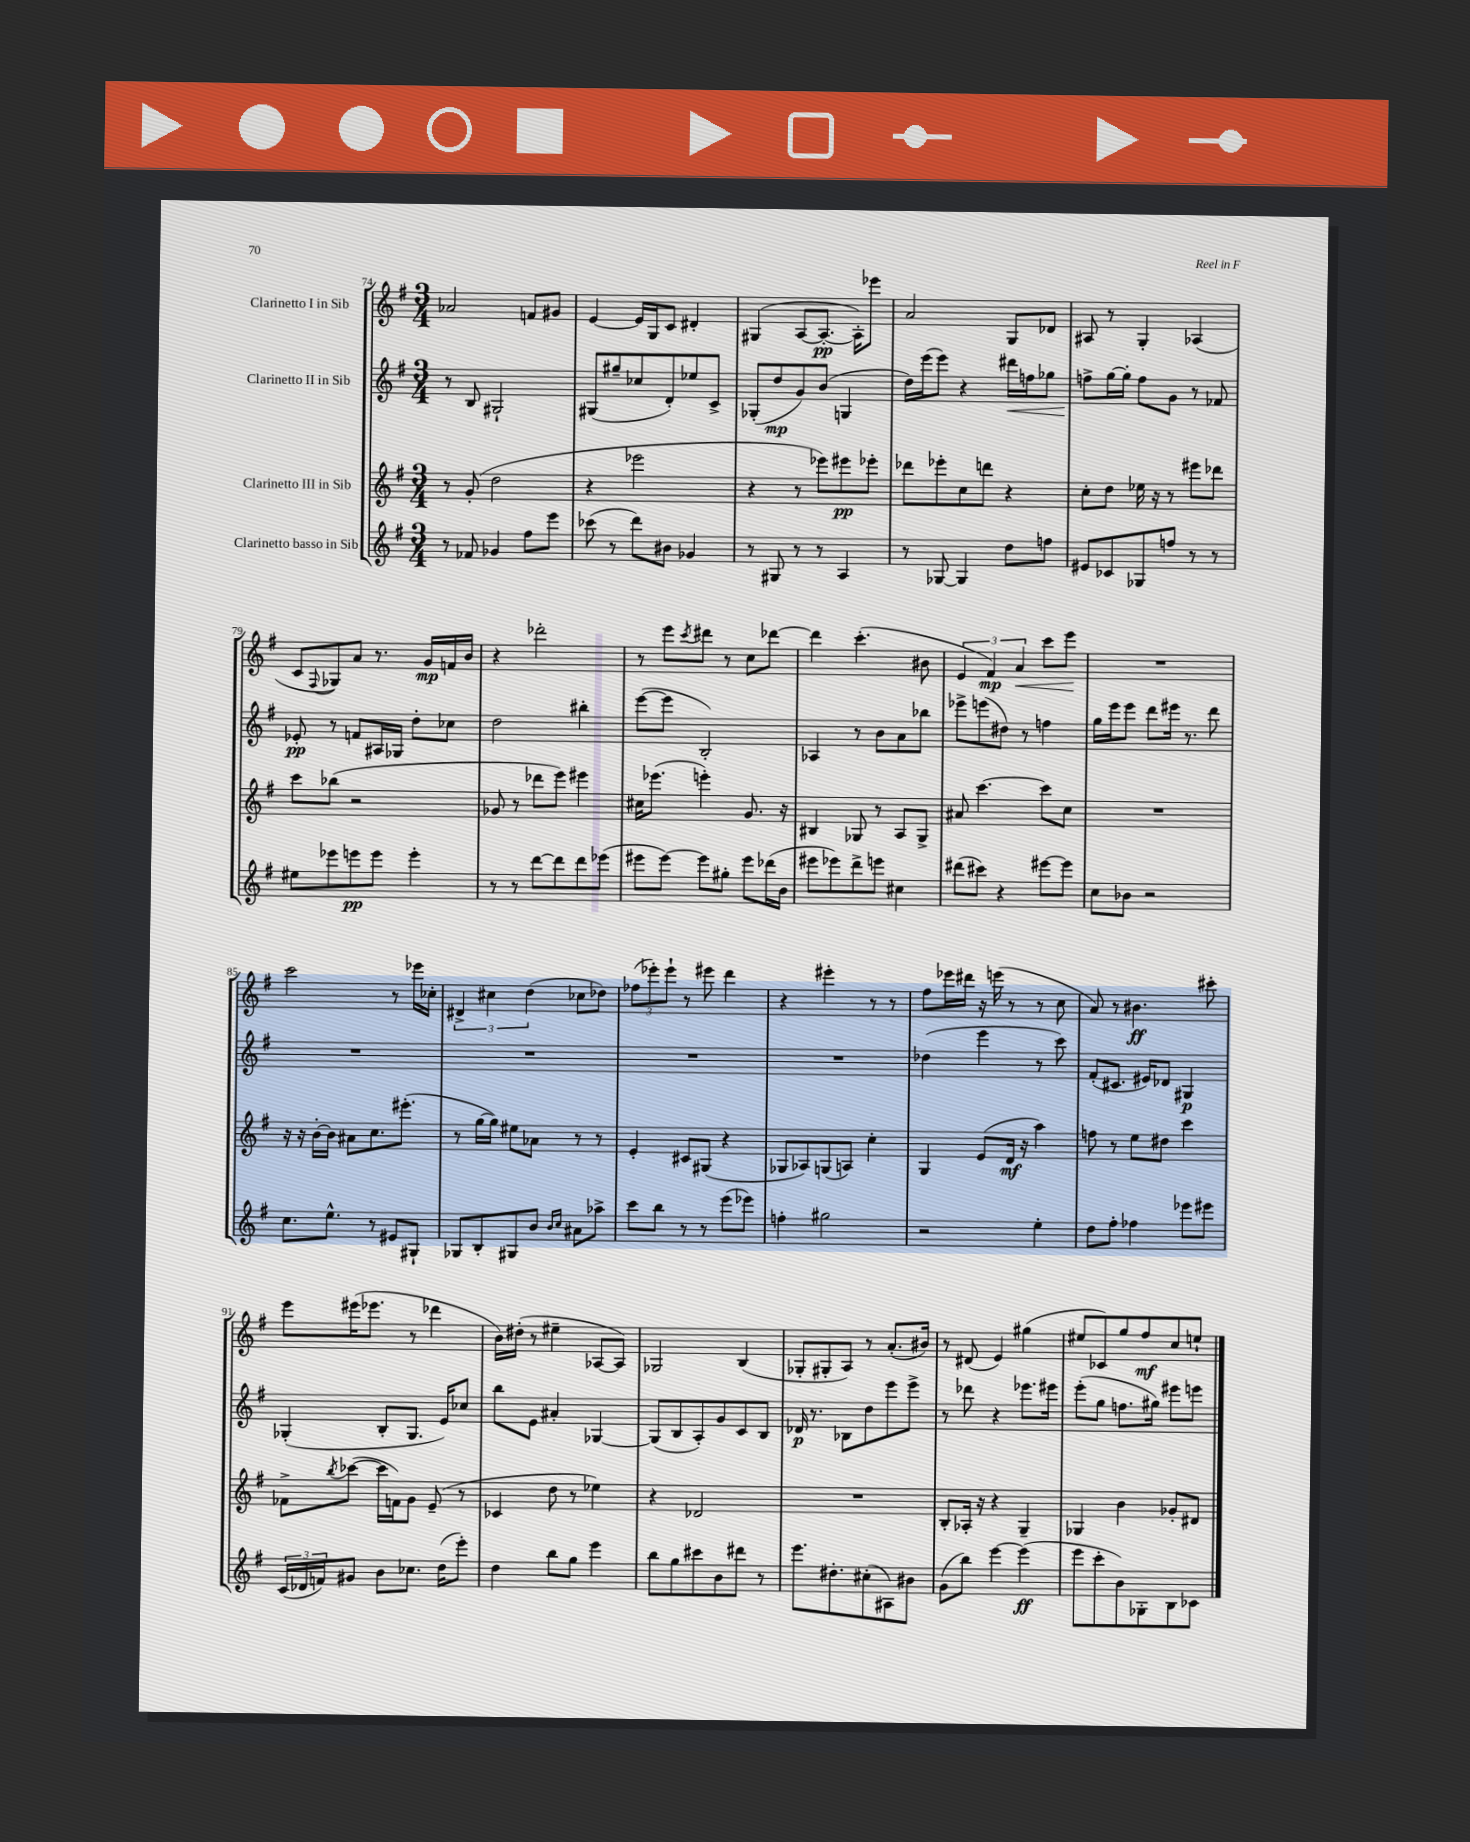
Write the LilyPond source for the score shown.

<<
\new StaffGroup <<
\new Staff = "s0" \with { instrumentName = "Clarinetto I in Sib" } {
    \clef treble \key g \major \numericTimeSignature \time 3/4
    aes'2 f'8 gis'8 |
    e'4~ e'16 g16 c'8 dis'4-. |
    gis4( a8~ a8.~-.\pp a16-.) ees'''8 |
    a'2 g8 des'8 |
    ais8 r8 g4-. aes4( |
    c'8 \appoggiatura { fis8 } ges8) a'8 r8. g'16\mp f'16 b'16 |
    r4 des'''2-. |
    r8 e'''8 \acciaccatura { c'''8 } dis'''8 r8 c''8 des'''8~ |
    des'''4 c'''4.-.( bis'8 |
    \tuplet 3/2 { e'4 fis'4\mp) a'4\< } c'''8 e'''8\! |
    R2. |
    c'''2 r8 ees'''16 ces''16-. |
    \tuplet 3/2 { dis'4-> cis''4 d''4( } ces''8 des''8) |
    \tuplet 3/2 { fes''8( ees'''8-.) ees'''8-! } r8 eis'''8 d'''4 |
    r4 eis'''4-. r8 r8 |
    fis''8 ees'''16 dis'''16 r16 e'''16( r8 r8 c''8 |
    a'8) r8 bis'4.\ff cis'''8-. |
    e'''8 eis'''16( ees'''8. r8 des'''4 |
    b'16) dis''16-.( r8 eis''4-- aes8~ aes8) |
    ges2 b4( |
    ges8-. gis8-. a8) r8 a'8.-.( bis'16) |
    r8 dis'8( e'4) gis''4( |
    eis''8 ces'8) g''8 fis''8\mf c''8 e''8-! \bar "|." |
}
\new Staff = "s1" \with { instrumentName = "Clarinetto II in Sib" } {
    \clef treble \key g \major \numericTimeSignature \time 3/4
    r8 b8 gis2-! |
    gis8( gis''8-- ces''8 d'8-.) ees''8 c'8-> |
    ges8-.( d''8\mp g'8) b'8( g4 |
    d''16) e'''16( e'''8) r4 dis'''16\< f''16 ges''8 |
    f''8->\! g''16~ g''16-. f''8 g'8 r8 fes'8 |
    ees'8-.\pp r8 f'8 ais16 ges16 d''8-. ces''8 |
    d''2 bis''4-. |
    e'''8~( e'''8 b2-.) |
    aes4 r8 b'8 a'8 bes''8 |
    ees'''8-> e'''8( dis''8) r8 f''4 |
    g''16 e'''16 e'''8 d'''8 eis'''16 r8. d'''8 |
    R2. |
    R2. |
    R2. |
    R2. |
    des''4( e'''4 r8 c'''8) |
    fis'8-.( cis'8. eis'16) des'8 gis4\p |
    ges4-.( b8-. ges8. e'16) ces''8 |
    b''8 e'8 ais'4-. ges4~ |
    ges8( b8 a8-.) g'8 c'8 b8 |
    des'16\p r8. bes8 d''8 e'''8 e'''8-> |
    r8 des'''8 r4 ees'''8. eis'''16 |
    e'''8-.( g''8 f''8. gis''16) eis'''8 e'''8 \bar "|." |
}
\new Staff = "s2" \with { instrumentName = "Clarinetto III in Sib" } {
    \clef treble \key g \major \numericTimeSignature \time 3/4
    r8 g'8-.( d''2 |
    r4 ees'''2 |
    r4 r8 ees'''8) eis'''8\pp ees'''8-. |
    des'''8 ees'''8-. c''8 d'''8 r4 |
    c''8-. d''8 ees''16 r16 r8 eis'''8 des'''8 |
    c'''8 bes''8( r2 |
    ges'8 r8 des'''8 e'''8) eis'''4 |
    cis''16 ees'''8.( e'''4-.) g'8. r16 |
    bis4 ges8 r8 a8 ges8-> |
    ais'8 c'''4.~ c'''8 c''8 |
    R2. |
    r16 r16 b'16~-. b'16 ais'8 c''8. eis'''8.-.( |
    r8 g''16~ g''16) eis''8 aes'8 r8 r8 |
    e'4-. cis'8 gis8( r4 |
    ges8 aes8) g8( a8) c''4-. |
    g4 e'8( d'16\mf r16 a''4) |
    f''8 r8 e''8 dis''8 c'''4 |
    fes'8-> \acciaccatura { b''8 } ces'''8~( ces'''16 f'16) g'8 e'8--( r8 |
    ces'4 d''8 r8 ees''4) |
    r4 des'2 |
    R2. |
    b8-. aes16-. r16 r4 g4-- |
    ges4 b'4 ges'8-. dis'8 \bar "|." |
}
\new Staff = "s3" \with { instrumentName = "Clarinetto basso in Sib" } {
    \clef treble \key g \major \numericTimeSignature \time 3/4
    r8 fes'8 ges'4 fis''8 e'''8 |
    ces'''8( r8 d'''8) bis'8 ges'4 |
    r8 gis8 r8 r8 a4 |
    r8 ges8~ ges4 d''8 f''8 |
    eis'8 ces'8 ges8 f''8 r8 r8 |
    eis''8 ees'''8 e'''8\pp e'''8 e'''4-. |
    r8 r8 d'''8~ d'''8 d'''8 ees'''8( |
    eis'''8 eis'''8~) eis'''8 gis''8-. eis'''8 des'''16( b'16 |
    eis'''8 ees'''8) d'''8-> e'''8 cis''4 |
    dis'''8( cis'''8) r4 eis'''8~ eis'''8 |
    c''8 bes'8 r2 |
    c''8. e''8.-^ r8 eis'8 gis8-! |
    ges8 b8-. gis8 b'8 \grace { b'16 c''16 } ais'8 aes''8-> |
    c'''8 b''8 r8 r8 e'''8( ees'''8) |
    f''4-. gis''2 |
    r2 e''4-. |
    d''8 fis''8-. fes''4 ees'''8 eis'''8 |
    \tuplet 3/2 { c'16( des'16 f'16) } gis'8 b'8 ces''8. d''16( e'''8-.) |
    d''4 b''8 g''8 e'''4 |
    b''8 g''8 cis'''8 b'8 dis'''8 r8 |
    e'''8. dis''8.-. cis''8-.( ais8) bis'8 |
    g'8( b''8) e'''4~ e'''4\ff( |
    e'''8 c'''8-. b'8) ges8-. b8 ces'8 \bar "|." |
}
>>
>>
\layout { \context { \Score currentBarNumber = #74 } }
